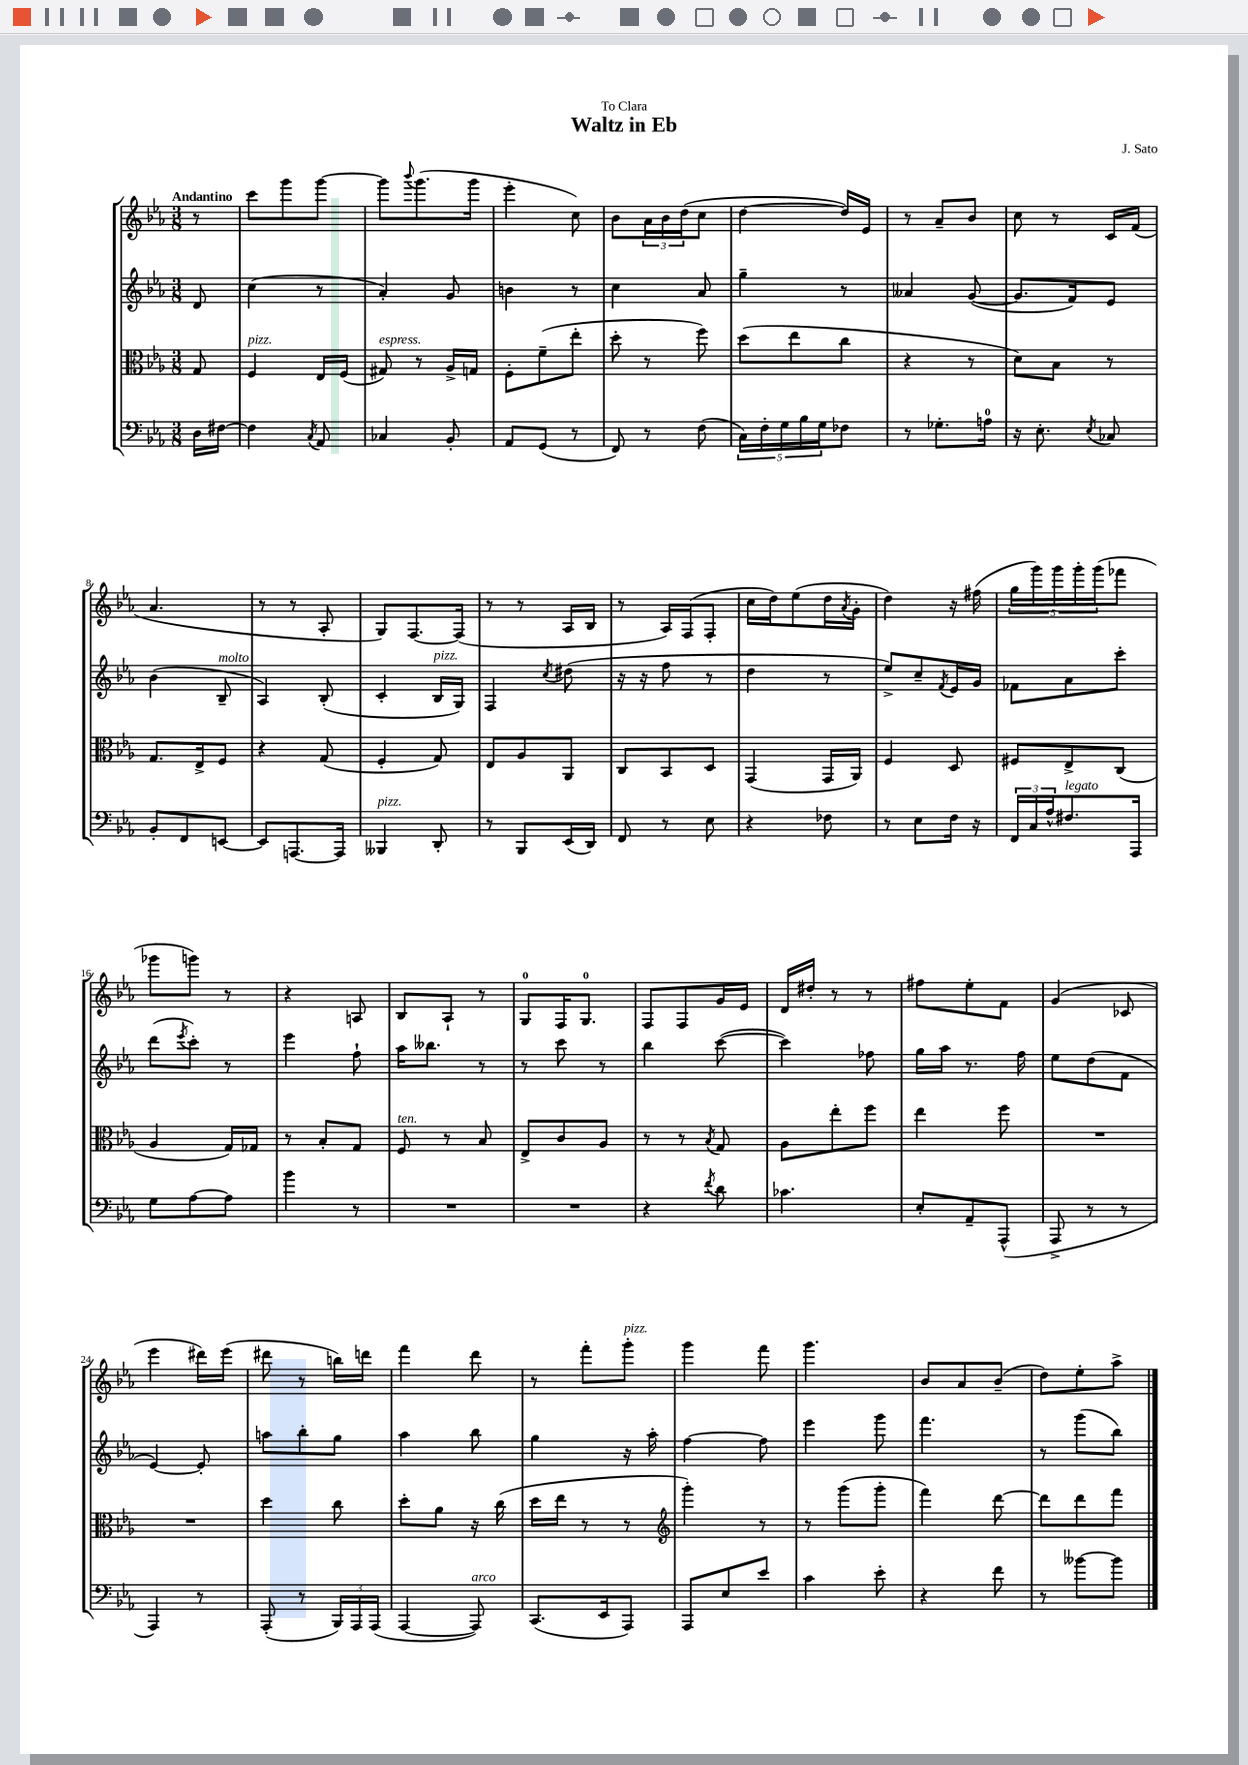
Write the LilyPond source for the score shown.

\header { title = "Waltz in Eb" composer = "J. Sato" dedication = "To Clara" }
<<
\new StaffGroup <<
\new Staff = "s0" {
    \clef treble \key ees \major \numericTimeSignature \time 3/8 \partial 8 \tempo "Andantino"
    r8 |
    c'''8 g'''8 g'''8~ |
    g'''8 \appoggiatura { bes'''8 } g'''8.( g'''16 |
    ees'''4-. c''8) |
    bes'8 \tuplet 3/2 { aes'16 bes'16 d''16( } c''8 |
    d''4~ d''16) ees'16 |
    r8 aes'8-- bes'8 |
    c''8 r8 c'16 f'16( |
    aes'4. |
    r8 r8 aes8-. |
    g8) f8.~ f16( |
    r8 r8 aes16 bes16 |
    r8 aes16) f16( f8-. |
    c''16 d''16) ees''8( d''16 \acciaccatura { aes'8 } g'16-. |
    d''4) r16 fis''16( |
    \tuplet 5/4 { g''16 g'''16) g'''16 g'''16-. g'''16( } fes'''8 |
    ges'''8 g'''8) r8 |
    r4 a8 |
    bes8 aes8-! r8 |
    g8-0 f16 g8.-0 |
    f8 f8 g'16 ees'16 |
    d'16 dis''16-. r8 r8 |
    fis''8 ees''8-. f'8 |
    g'4( ces'8 |
    ees'''4 dis'''16) ees'''16( |
    dis'''8 r8 b''16) d'''16 |
    f'''4 d'''8 |
    r8 f'''8-. g'''8-.^\markup { \italic "pizz." } |
    g'''4 f'''8 |
    g'''4. |
    bes'8 aes'8 bes'8--( |
    d''8) ees''8-. aes''8-> \bar "|." |
}
\new Staff = "s1" {
    \clef treble \key ees \major \numericTimeSignature \time 3/8 \partial 8
    d'8 |
    c''4( r8 |
    aes'4-.) g'8 |
    b'4 r8 |
    c''4 aes'8 |
    g''4-- r8 |
    aeses'4 g'8~( |
    g'8. f'16) ees'8 |
    bes'4( bes8--^\markup { \italic "molto" } |
    aes4) bes8-.( |
    c'4-. bes16^\markup { \italic "pizz." } g16) |
    f4 \acciaccatura { c''8 } dis''8( |
    r16 r16 f''8 r8 |
    d''4 r8 |
    ees''8->) c''8-- \acciaccatura { f'8 } ees'16 g'16 |
    fes'8 aes'8 c'''8-. |
    d'''8( \acciaccatura { ees'''8 } c'''8-.) r8 |
    ees'''4 f''8-! |
    aes''16 beses''8. r8 |
    r8 c'''8 r8 |
    bes''4 c'''8~( |
    c'''4) fes''8 |
    g''16 aes''16 r8. f''16 |
    ees''8 d''8( f'8 |
    ees'4~) ees'8-. |
    a''8 bes''8-. g''8 |
    aes''4 bes''8 |
    g''4 r16 aes''16-. |
    f''4~ f''8 |
    ees'''4 g'''8 |
    f'''4. |
    r8 g'''8( bes''8) \bar "|." |
}
\new Staff = "s2" {
    \clef alto \key ees \major \numericTimeSignature \time 3/8 \partial 8
    g8 |
    f4^\markup { \italic "pizz." } ees16 f16( |
    gis8^\markup { \italic "espress." }) r8 aes16-> g16 |
    f8-. f'8--( ees''8-. |
    d''8-. r8 f''8) |
    d''8( ees''8 c''8 |
    r4 r8 |
    d'8) bes8 r8 |
    g8. ees16-> f8 |
    r4 g8( |
    f4-. g8) |
    ees8 aes8 aes,8 |
    c8 bes,8 d8 |
    g,4( g,16 aes,16) |
    f4 d8 |
    fis8 ees8-> c8( |
    aes4 g16) ges16 |
    r8 bes8-. g8 |
    f8^\markup { \italic "ten." } r8 bes8 |
    ees8-> c'8 aes8 |
    r8 r8 \acciaccatura { bes8 } g8 |
    aes8 ees''8-. f''8 |
    ees''4 f''8 |
    R4. |
    R4. |
    d''4 c''8 |
    d''8-. aes'8 r16 c''16( |
    d''16 ees''16 r8 r8 |
    \clef treble g'''4-.) r8 |
    r8 g'''8( g'''8-. |
    f'''4) d'''8~ |
    d'''8 d'''8 f'''8 \bar "|." |
}
\new Staff = "s3" {
    \clef bass \key ees \major \numericTimeSignature \time 3/8 \partial 8
    d16 fis16~ |
    fis4 \acciaccatura { c8 } aes,8 |
    ces4 bes,8-. |
    aes,8 g,8( r8 |
    f,8) r8 f8( |
    \tuplet 5/4 { c16) f16-. g16 bes16 g16 } fes8 |
    r8 ges8.-. a16-0 |
    r16 ees8.-. \acciaccatura { ees8 } ces8 |
    bes,8-. f,8 e,8~ |
    e,8 a,,8.~ a,,16 |
    beses,,4^\markup { \italic "pizz." } d,8-. |
    r8 bes,,8 ees,16( d,16) |
    f,8 r8 ees8 |
    r4 fes8 |
    r8 ees8 f16 r16 |
    \tuplet 3/2 { f,16 c16 aes16-^ } fis8.^\markup { \italic "legato" } aes,,16 |
    g8 aes8~ aes8 |
    bes'4 r8 |
    R4. |
    R4. |
    r4 \acciaccatura { f'8 } d'8 |
    ces'4. |
    ees8-. aes,8-- aes,,8-^( |
    aes,,8-> r8 r8 |
    aes,,4) r8 |
    aes,,8-.( r8 \tuplet 3/2 { bes,,16) aes,,16 aes,,16( } |
    aes,,4~ aes,,8^\markup { \italic "arco" }) |
    c,8.( ees,16 aes,,8) |
    aes,,8 ees8 ees'8 |
    c'4 ees'8-. |
    r4 f'8 |
    r8 beses'8~ beses'8 \bar "|." |
}
>>
>>
